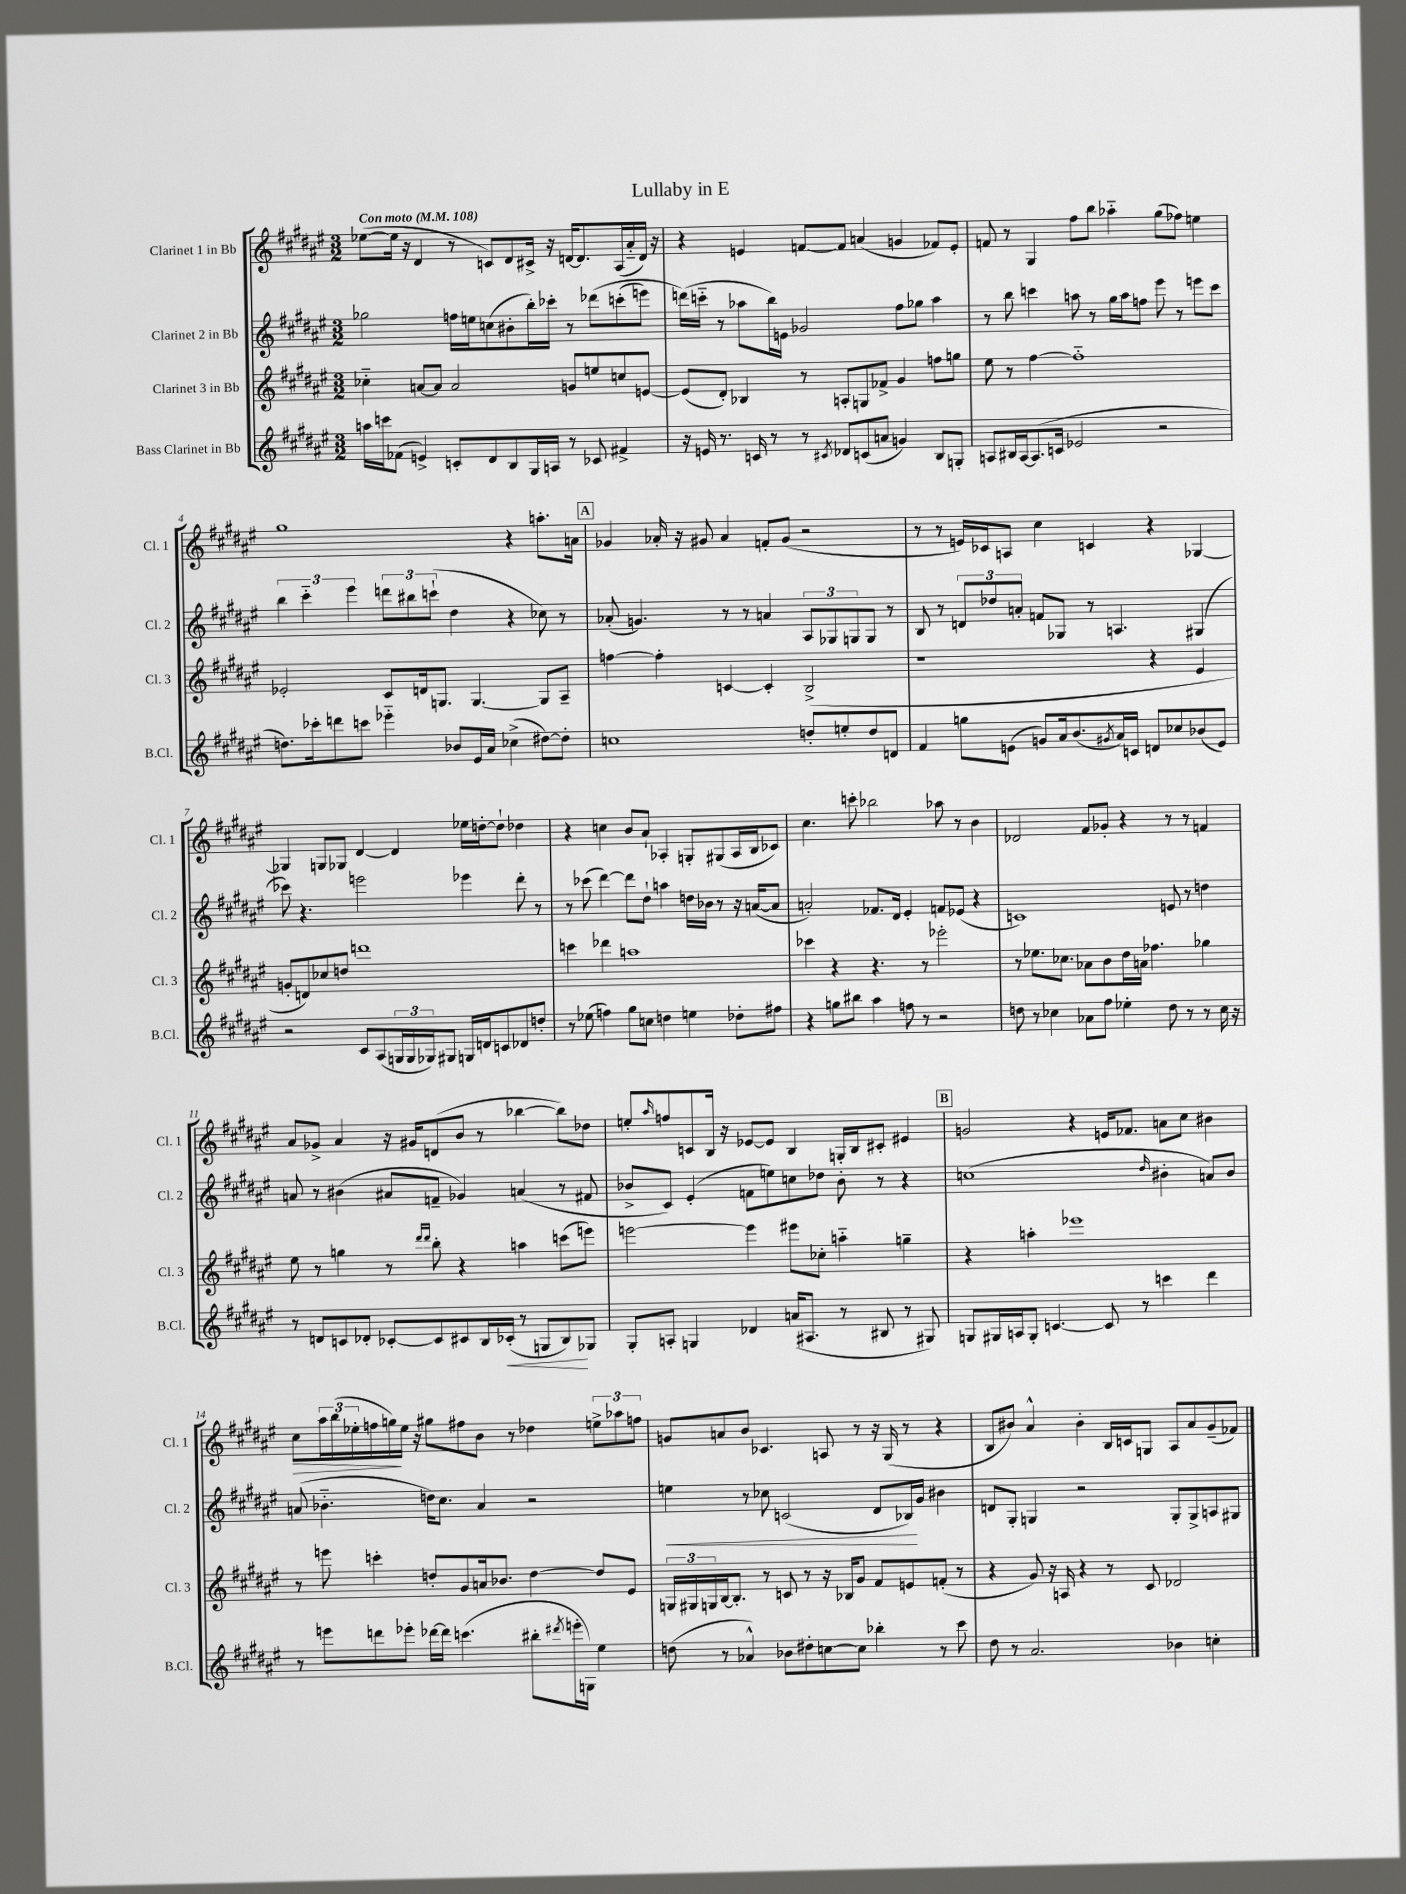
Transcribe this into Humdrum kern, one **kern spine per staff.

**kern	**kern	**kern	**kern
*staff4	*staff3	*staff2	*staff1
*clefG2	*clefG2	*clefG2	*clefG2
*k[f#c#g#d#a#e#]	*k[f#c#g#d#a#e#]	*k[f#c#g#d#a#e#]	*k[f#c#g#d#a#e#]
*M3/2	*M3/2	*M3/2	*M3/2
*MM108	*MM108	*MM108	*MM108
16aa	4cc-'~	2gg-	([8ee-
16ccc	.	.	.
(8f-	.	.	16ee-]
.	.	.	16r
4e^)	[8a	.	4d#
.	8a]	.	.
8c'	2a	16ff	8r
.	.	16ee	.
8d#	.	(8cc	8c)
8B	.	8b#'	8d#
16G#	.	16bb')	16c#^
16A	.	16ccc-'	16r
8r	8g	8r	[16d
.	.	.	8.d]
8c-	8ee	&(8ddd-	.
4f#^	8cc	(8ccc'	(16A#
.	.	.	16a#'~
.	[8e	8eee)	16d)
.	.	.	16r
=	=	=	=
16r	(8e]	(16ddd&)	4r
16e	.	16ccc'~	.
8.r	8d#')	8r	.
.	4B-	8aa-	4e
16c	.	.	.
8r	.	16bb)	.
.	.	16e	.
8r	8r	2g-	[8f
8qc#	.	.	.
8d-	8A'	.	8f]
(8c	8G	.	(4a
8a	8f-^	.	.
4g)	4g#	8ff#	4g
.	.	8gg-	.
8B	8ff	4aa-	8f-)
8G'	8gg	.	8e'
=	=	=	=
8A	8ee#	8r	8f
16B#	8r	8bb	8r
[16A	.	.	.
(8.A]	[4ff#	4ccc	4G#
16c	.	.	.
2e-	1ff#'~]	8aa	8ff#
.	.	8r	8bb
.	.	16gg#	4aa-'~
.	.	16aa	.
.	.	8ff	.
2r	.	8eee#	(8gg#
.	.	8r	8ff-)
.	.	8eee	4ee
.	.	8ccc	.
=	=	=	=
8.dd)	2e-'	6bb	1gg#
.	.	6ccc#'~	.
16ccc-'	.	.	.
8ddd	.	.	.
.	.	6eee#	.
8ccc	.	.	.
4eee-'~	8c#	12ddd	.
.	.	12bb#	.
.	16d	.	.
.	.	(12ccc`	.
.	8.G	.	.
8b-	.	4dd#	.
16e#	[4.G	.	.
16a#	.	.	.
(4cc-^	.	4r	4r
[8dd#)	8G]	8cc-)	8.aa'
8dd#']	8A#~	8r	.
.	.	.	16a
=	=	=	=
1cc	[4ff	(8a-'	4g-
.	.	4.g)	.
.	4ff']	.	16a-'
.	.	.	16r
.	.	.	8g#
.	[4c	8r	4a-
.	.	8r	.
.	4c']	4a	8f'
.	.	.	(8g#
8dd'	(2B^	12A#	2r
.	.	12G-	.
8ee'	.	.	.
.	.	12G	.
8dd	.	8G	.
8d	.	8r	.
=	=	=	=
4f#	1r	8B	8r
.	.	8r	8r
8gg	.	12d	16e)
.	.	.	16c-
.	.	12dd-	.
(8e	.	.	8A
.	.	12a'	.
8g)	.	8f	4cc#
16a#	.	8G-	.
(8.b	.	.	.
.	.	8r	4c
8qg#	.	.	.
16a#)	.	4.A	.
16c	.	.	.
8d	4r	.	4r
8cc-	.	.	.
(8b-	4e#	(4G#	[4G-
8e)	.	.	.
=	=	=	=
2r	8g'	8ccc-)	4G-]
.	8d)	4.r	.
.	8cc-	.	8G
.	8dd	.	8G-
8c#	1ddd	2eee	[4d#
(8A#	.	.	.
24G	.	.	4d#]
24G	.	.	.
24G-)	.	.	.
8G#	.	.	.
16G	.	4eee-	16ee-
16d	.	.	[16dd'
8c	.	.	8dd`]
8d-	.	8ddd#'	4dd-
8dd'	.	8r	.
=	=	=	=
8r	4ccc	8r	4r
(8ee-	.	(8ccc-	.
4ff)	4ddd-	[4ddd#)	4cc
8gg#	1aa	8ddd#]	8b
8cc	.	8dd#`	8a#`
4dd	.	4aa	4A-'
4ee	.	16dd	8G'
.	.	16b-	.
.	.	8r	(8G#
8dd-'	.	16r	16A-
.	.	([16a	16B
8ff#	.	8a]	8c-)
=	=	=	=
4r	4ccc-	2a')	4.cc#
8gg	4r	.	.
8bb#	.	.	8ccc'
4aa#	4.r	8.f-	2bb-
.	.	16d#	.
8ff	.	4e#'	.
8r	8r	.	.
2r	2eee-'	8f	8aa-
.	.	(8e-	8r
.	.	4r	4b
=	=	=	=
8dd	8r	1c)	2d-
8r	8.ee-	.	.
4cc-	.	.	.
.	8.cc-	.	.
8a-	8a-	.	8f#
8ff#	8b	.	8g-'
4ee-'	16dd#	.	4r
.	16a	.	.
.	4.ff-	.	.
8dd	.	8e	8r
8r	.	8r	8r
8r	4gg-	4dd	4f
16cc-	.	.	.
16r	.	.	.
=	=	=	=
8r	8ee#	8a	8a#
8d	8r	8r	8g-^
8c	4gg	(4b#	4a#
8d-'	.	.	.
[8c-'	8r	8a#	16r
.	.	.	16g#
.	16qqddd#	.	.
.	16qqddd#	.	.
8c-]	8bb'	8f~	(8d
8c#	4r	4g-)	8b
16B	.	.	8r
(16c-'	.	.	.
8r	4aa	(4a	[4bb-
8G	.	.	.
8B)	(8ccc	8r	8bb-])
8G-	8eee)	8f#	8dd-
=	=	=	=
8G#'	[2eee	8b-^	8ee'
.	.	.	16qqaa#
8A'	.	8c#)	8ff
4G	.	(4e#'	8c
.	.	.	16B
.	.	.	16r
4d-	4eee]	8f	[8e-
.	.	8ee)	8e-]
(16a	8eee#	8cc	4B
8.A#	.	.	.
.	8cc-'	8dd-	.
8r	4aa'~	8b-'	16G'
.	.	.	16B
8B#	.	8r	8c#'
8r	4gg~	4r	4e#
8G#)	.	.	.
=	=	=	=
8G	4r	(1cc	2g
16G#	.	.	.
16A	.	.	.
8G#'	4aa'	.	.
[4.c	.	.	.
.	1eee-	.	4r
8c]	.	.	16e
.	.	.	8.f-
8r	.	.	.
.	.	16qqdd#	.
4ccc	.	4b#'	8a
.	.	.	8cc#
4ddd#	.	8a)	4b#
.	.	8b#	.
=	=	=	=
8r	8r	(8a	8cc#
8eee	8eee	4.b-'~	24aa#
.	.	.	(24bb
.	.	.	24ee-'
8ddd	4ccc'	.	16ff
.	.	.	16gg)
8eee-'	.	.	16ee-
.	.	.	16r
[16ddd-	8dd'	16dd)	8gg#
16ddd-]	.	8.cc#	.
(4.ccc	8g#	.	8ff#
.	16a	4a	8b
.	8.b-	.	.
.	.	.	8r
8bb#'	[4dd	2r	4dd-
8qddd#	.	.	.
16eee'	.	.	.
16G)	.	.	.
4ee#	8dd]	.	12ee^
.	.	.	12aa-
.	8e#	.	.
.	.	.	12ff
=	=	=	=
(8dd	24G	4ee	8g
.	24G#	.	.
.	24G	.	.
8r	[16B	.	8a
.	8.B']	.	.
4a-^^)	.	8r	8b
.	8r	8cc-	4.c-
8b-	8c	(2c	.
8dd#'	8r	.	.
[8cc	16r	.	8A
.	16B-	.	.
8cc]	8g#	.	8r
4bb-'	8f#	8d#	16r
.	.	.	(16G#
.	8e	16B-)	8r
.	.	16g#	.
8r	(8f'	4b#	4r
8ccc#	8r	.	.
=	=	=	=
8dd#	4r	8d	8B
8r	.	8G#'	8b#)
2.a#	8g#)	4G	4a#^^
.	16r	.	.
.	16A	.	.
.	4r	2r	4b#'
.	8r	.	16B
.	.	.	16c
.	8c#	.	8G
4b-	2d-	8G'	8A#
.	.	8G^	8a#
4cc'	.	8A	(8g#~
.	.	8G#	8f-)
==	==	==	==
*-	*-	*-	*-
